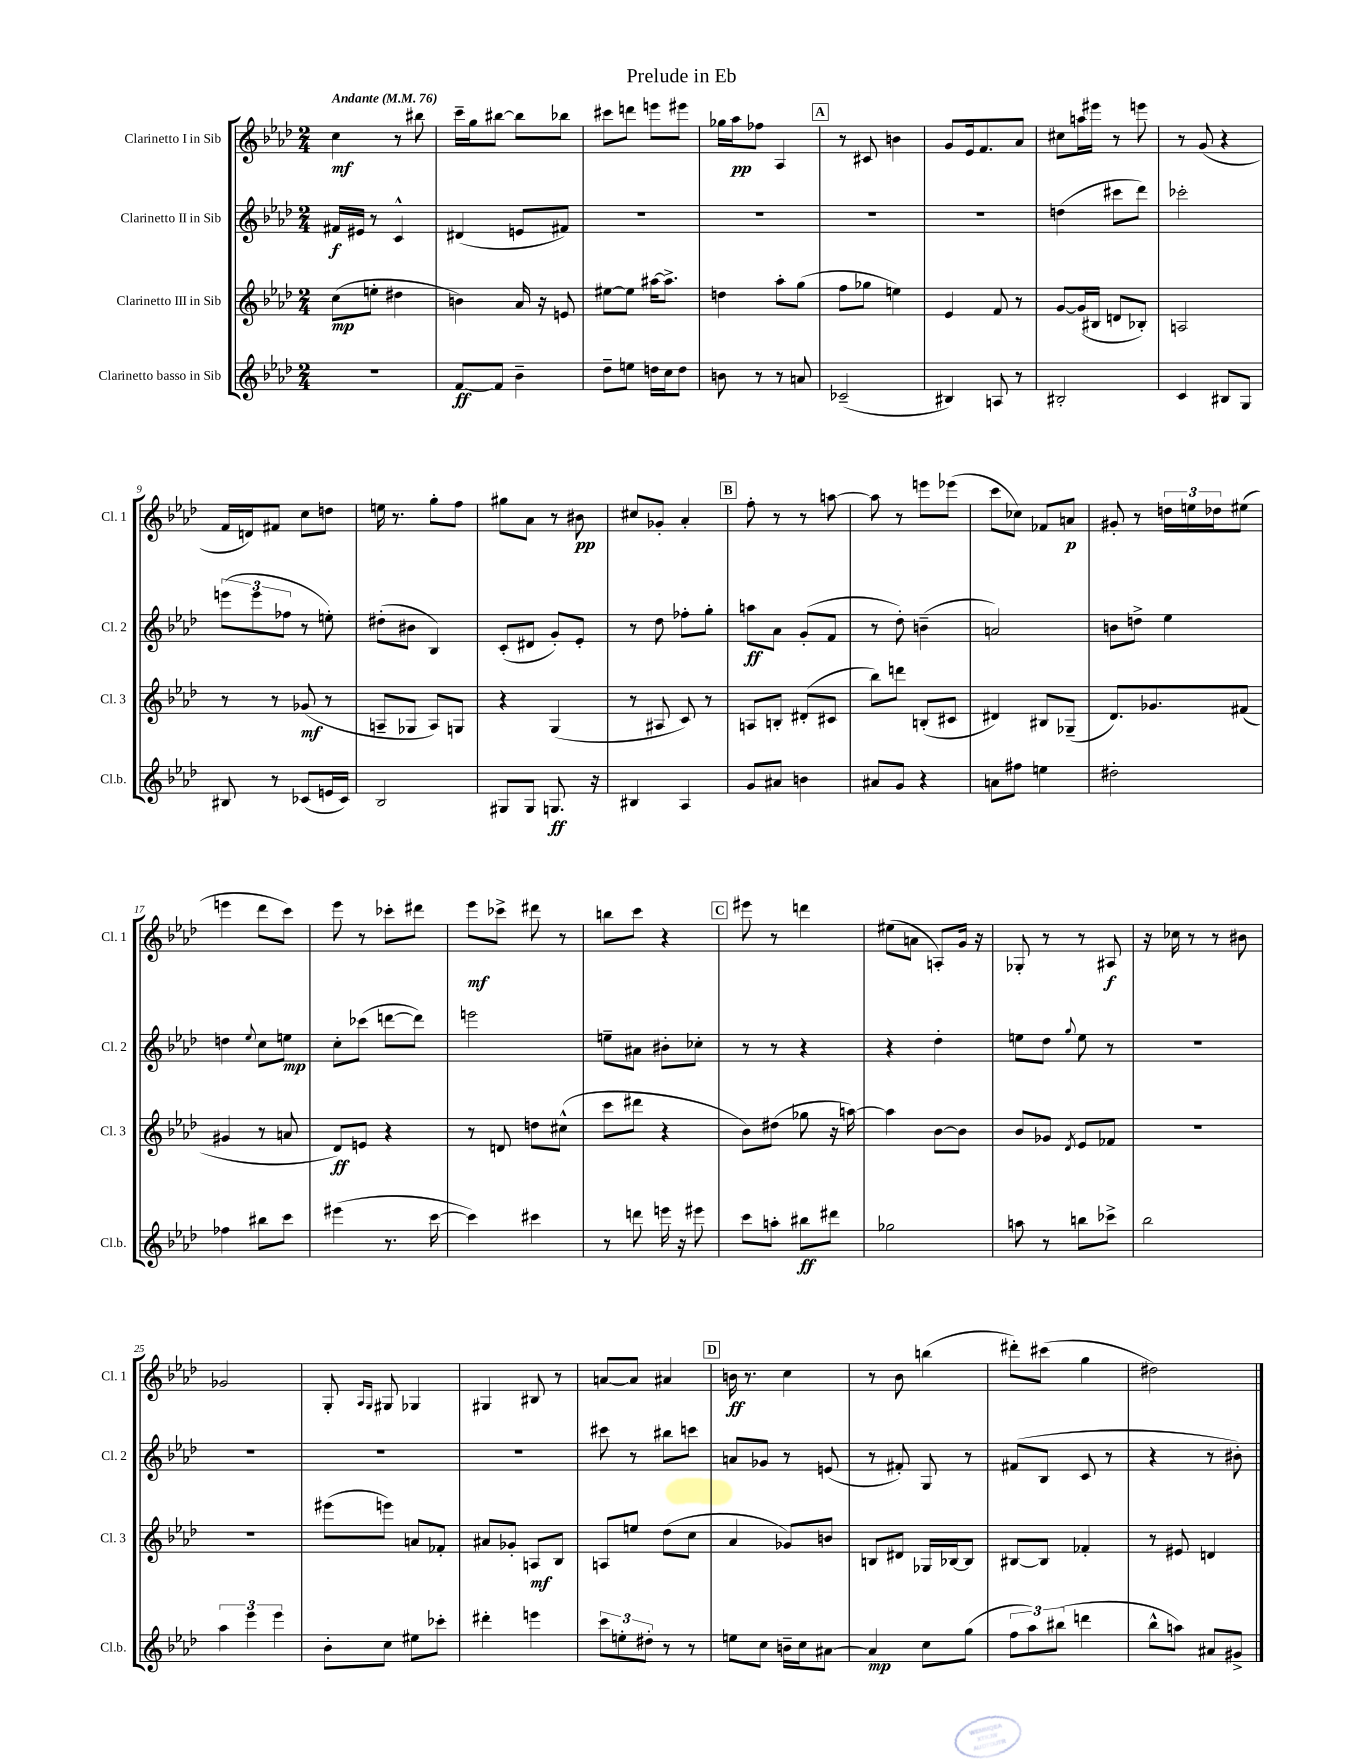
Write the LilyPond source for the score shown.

\header { title = "Prelude in Eb" }
<<
\new StaffGroup <<
\new Staff = "s0" \with { instrumentName = "Clarinetto I in Sib" shortInstrumentName = "Cl. 1" } {
    \clef treble \key aes \major \numericTimeSignature \time 2/4 \tempo "Andante" 4 = 76
    c''4\mf r8 bis''8 |
    c'''16-- g''16 bis''8~ bis''8 bes''8 |
    cis'''8 d'''8 e'''8 eis'''8 |
    ges''16 aes''16\pp fes''8 aes4 |
    \mark \markup { \box "A" } r8 cis'8 b'4 |
    g'8 ees'16 f'8. aes'8 |
    cis''8 a''16 eis'''16 r8 e'''8 |
    r8 g'8( r4 |
    f'16 d'16) fis'8 c''8 d''8 |
    e''16 r8. g''8-. f''8 |
    gis''8 aes'8 r8 bis'8\pp |
    cis''8 ges'8-. aes'4-. |
    \mark \markup { \box "B" } f''8-. r8 r8 a''8~ |
    a''8 r8 e'''8 ees'''8( |
    c'''8 ces''8) fes'8 a'8\p |
    gis'8-. r8 \tuplet 3/2 { d''16 e''16 des''16 } eis''8( |
    e'''4 des'''8 c'''8) |
    ees'''8 r8 ces'''8-. dis'''8 |
    ees'''8\mf ces'''8-> dis'''8 r8 |
    b''8 c'''8 r4 |
    \mark \markup { \box "C" } eis'''8 r8 d'''4 |
    eis''8( a'8 a8-.) g'16 r16 |
    ges8-. r8 r8 ais8\f |
    r16 ces''16 r8 r8 bis'8 |
    ges'2 |
    g8-. \grace { aes16 g16 } gis8 ges4 |
    gis4 bis8 r8 |
    a'8~ a'8 ais'4 |
    \mark \markup { \box "D" } b'16\ff r8. c''4 |
    r8 bes'8 b''4( |
    dis'''8-.) cis'''8( g''4 |
    dis''2) \bar "|." |
}
\new Staff = "s1" \with { instrumentName = "Clarinetto II in Sib" shortInstrumentName = "Cl. 2" } {
    \clef treble \key aes \major \numericTimeSignature \time 2/4
    fis'16\f eis'16 r8 c'4-^ |
    dis'4( e'8 fis'8) |
    R2 |
    R2 |
    \mark \markup { \box "A" } R2 |
    R2 |
    d''4( cis'''8 des'''8) |
    ces'''2-. |
    \tuplet 3/2 { e'''8( e'''8 fes''8 } r8 e''8-.) |
    dis''8-.( bis'8 bes4) |
    c'8-.( dis'8 g'8-.) ees'8-. |
    r8 des''8 fes''8-. g''8-. |
    \mark \markup { \box "B" } a''8\ff aes'8 g'8-.( f'8 |
    r8 des''8-.) b'4--( |
    a'2) |
    b'8 d''8-> ees''4 |
    d''4 \appoggiatura { ees''8 } c''8 e''8\mp |
    c''8-. ces'''8( d'''8~ d'''8) |
    e'''2 |
    e''8-- ais'8 bis'8-. ces''8-. |
    \mark \markup { \box "C" } r8 r8 r4 |
    r4 des''4-. |
    e''8 des''8 \appoggiatura { g''8 } e''8 r8 |
    R2 |
    R2 |
    R2 |
    R2 |
    cis'''8 r8 bis''8 c'''8 |
    \mark \markup { \box "D" } a'8 ges'8 r8 e'8( |
    r8 fis'8-.) g8 r8 |
    fis'8( bes8 c'8 r8 |
    r4 r8 bis'8-.) \bar "|." |
}
\new Staff = "s2" \with { instrumentName = "Clarinetto III in Sib" shortInstrumentName = "Cl. 3" } {
    \clef treble \key aes \major \numericTimeSignature \time 2/4
    c''8\mp( e''8-. dis''4 |
    b'4) aes'16 r16 e'8 |
    eis''8~ eis''8 ais''16~ ais''8.-> |
    d''4 aes''8-. g''8( |
    \mark \markup { \box "A" } f''8 ges''8 e''4) |
    ees'4 f'8 r8 |
    g'8~ g'16( bis16 d'8 bes8-.) |
    a2 |
    r8 r8 ges'8\mf( r8 |
    a8-- ges8 a8) g8 |
    r4 g4( |
    r8 ais8 c'8) r8 |
    \mark \markup { \box "B" } a8 b8-. dis'8-.( cis'8 |
    bes''8) d'''8 b8-.( cis'8 |
    dis'4) bis8 ges8--( |
    des'8.) ges'8. fis'8( |
    gis'4 r8 a'8 |
    des'8\ff) e'8 r4 |
    r8 d'8 d''8 cis''8-^( |
    c'''8 dis'''8 r4 |
    \mark \markup { \box "C" } bes'8) dis''8( ges''8 r16 a''16~) |
    a''4 bes'8~ bes'8 |
    bes'8 ges'8 \acciaccatura { des'8 } ees'8 fes'8 |
    R2 |
    R2 |
    eis'''8( e'''8) a'8 fes'8-. |
    ais'8 ges'8-. a8\mf bes8 |
    a8 e''8 des''8( c''8 |
    \mark \markup { \box "D" } aes'4 ges'8) b'8 |
    b8 dis'8 ges16 bes16~ bes8 |
    bis8~ bis8 fes'4-. |
    r8 eis'8 d'4 \bar "|." |
}
\new Staff = "s3" \with { instrumentName = "Clarinetto basso in Sib" shortInstrumentName = "Cl.b." } {
    \clef treble \key aes \major \numericTimeSignature \time 2/4
    R2 |
    f'8~\ff f'8 bes'4-- |
    des''8-- e''8 d''16 c''16 d''8 |
    b'8 r8 r8 a'8 |
    \mark \markup { \box "A" } ces'2--( |
    bis4) a8 r8 |
    bis2-. |
    c'4 bis8 g8 |
    bis8 r8 ces'8( e'16 ces'16) |
    bes2 |
    gis8 gis8 g8.\ff r16 |
    bis4 aes4 |
    \mark \markup { \box "B" } g'8 ais'8 b'4 |
    ais'8 g'8 r4 |
    a'8 fis''8 e''4 |
    dis''2-. |
    fes''4 bis''8 c'''8 |
    eis'''4( r8. c'''16~ |
    c'''4) cis'''4 |
    r8 d'''8 e'''16 r16 eis'''8 |
    \mark \markup { \box "C" } c'''8 a''8-. bis''8\ff dis'''8 |
    ges''2 |
    a''8 r8 b''8 ces'''8-> |
    bes''2 |
    \tuplet 3/2 { aes''4 ees'''4 ees'''4 } |
    bes'8-. c''8 eis''8 ces'''8-. |
    dis'''4-. e'''4 |
    \tuplet 3/2 { c'''8 e''8-. dis''8-. } r8 r8 |
    \mark \markup { \box "D" } e''8 c''8 b'16-- c''16 ais'8~ |
    ais'4\mp c''8 g''8( |
    \tuplet 3/2 { f''8 aes''8) bis''8( } d'''4 |
    bes''8-^ a''8) ais'8 gis'8-> \bar "|." |
}
>>
>>
